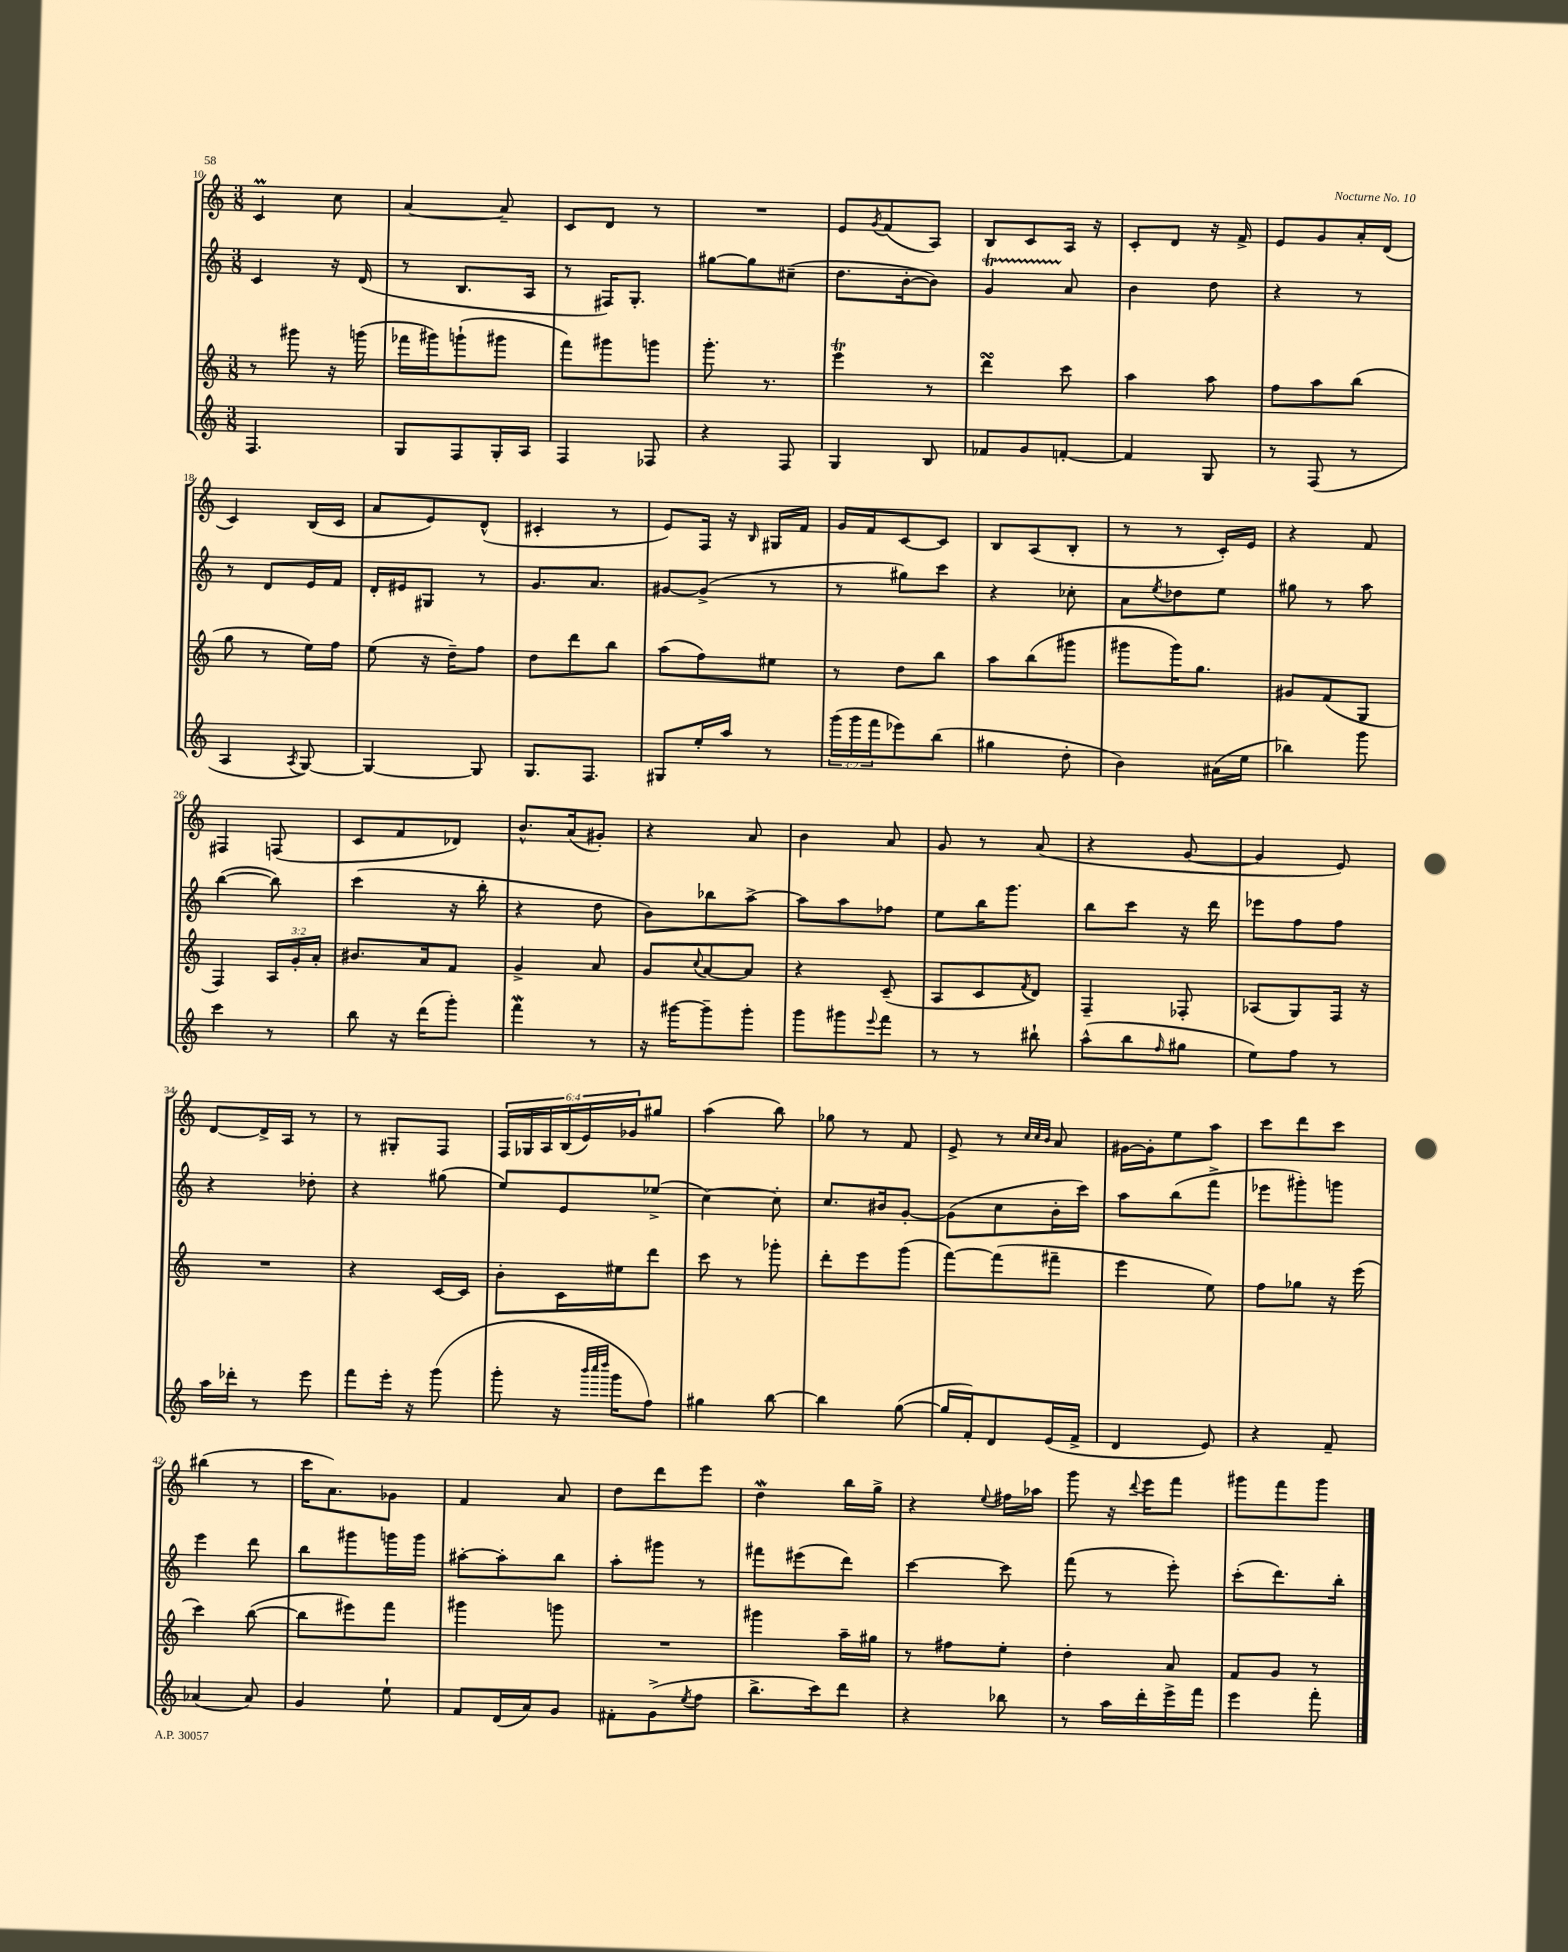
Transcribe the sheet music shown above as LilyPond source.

<<
\new StaffGroup <<
\new Staff = "s0" {
    \clef treble \key c \major \numericTimeSignature \time 3/8 \override Staff.TupletNumber.text = #tuplet-number::calc-fraction-text
    c'4\prall c''8 |
    a'4~ a'8-- |
    c'8 d'8 r8 |
    R4. |
    e'8 \acciaccatura { g'8 } f'8( a8) |
    b8 c'8 a16 r16 |
    c'8-. d'8 r16 f'16-> |
    e'8 g'8 a'16-. d'16( |
    c'4) b16( c'16 |
    a'8 e'8) d'8-^( |
    cis'4-. r8 |
    e'8) f16 r16 \grace { b16 } gis16 f'16 |
    g'16 f'16 c'8~ c'8 |
    b8 a8( b8-. |
    r8 r8 c'16-.) e'16 |
    r4 f'8 |
    fis4 f8( |
    c'8 f'8 des'8) |
    b'8.-^ a'16( gis'8-.) |
    r4 a'8 |
    b'4 a'8 |
    g'8 r8 a'8( |
    r4 g'8~ |
    g'4 e'8) |
    d'8~ d'16-> a16 r8 |
    r8 gis8-. f8 |
    \tuplet 6/4 { f16 ges16 a16 b16( e'16) ges'16 } gis''8 |
    a''4( b''8) |
    ges''8 r8 f'8 |
    e'8-> r8 \grace { c''32 c''32 b'32 } a'8 |
    gis'16~ gis'16-. e''8 a''8 |
    c'''8 d'''8 c'''8 |
    bis''4( r8 |
    c'''16 a'8.) ges'8 |
    f'4 a'8 |
    d''8 d'''8 e'''8 |
    d''4\mordent b''16 g''16-> |
    r4 \appoggiatura { e''8 } fis''16 aes''16 |
    g'''8 r16 \appoggiatura { d'''8 } e'''16 f'''8 |
    gis'''8 f'''8 gis'''8 \bar "|." |
}
\new Staff = "s1" {
    \clef treble \key c \major \numericTimeSignature \time 3/8
    c'4 r16 d'16( |
    r8 b8. a16 |
    r8 fis16) g8.-. |
    gis''8~ gis''8 cis''8--( |
    d''8. b'16~-. b'8) |
    g'4\startTrillSpan a'8\stopTrillSpan |
    b'4 d''8 |
    r4 r8 |
    r8 d'8 e'16 f'16 |
    d'16-. eis'16 gis8 r8 |
    g'8. a'8. |
    gis'8~ gis'8->( r8 |
    r8 gis''8) c'''8 |
    r4 ces''8-. |
    a'8 \acciaccatura { e''8 } des''8 e''8 |
    gis''8 r8 a''8 |
    b''4~( b''8) |
    c'''4( r16 b''16-. |
    r4 d''8 |
    b'8) bes''8 a''8~-> |
    a''8 a''8 fes''8 |
    e''8 b''16 g'''8. |
    b''8 c'''8 r16 d'''16 |
    ees'''8 f''8 f''8 |
    r4 des''8-. |
    r4 gis''8( |
    e''8) e'8 ees''8->( |
    c''4~) c''8-. |
    c''8. bis'16 g'8~-. |
    g'8( c''8 b'16-. c'''16) |
    a''8 b''8( f'''8-> |
    ees'''8 gis'''8-.) g'''8 |
    e'''4 d'''8 |
    b''8 gis'''8 g'''16 g'''16 |
    ais''8~-. ais''8-. b''8 |
    a''8-. gis'''8 r8 |
    fis'''8 eis'''8( d'''8) |
    c'''4~ c'''8 |
    f'''8( r8 e'''8-.) |
    c'''8-.( d'''8.) b''16-. \bar "|." |
}
\new Staff = "s2" {
    \clef treble \key c \major \numericTimeSignature \time 3/8 \override Staff.TupletNumber.text = #tuplet-number::calc-fraction-text
    r8 gis'''8 r16 g'''16( |
    fes'''16 gis'''16) g'''8-!( gis'''8 |
    f'''8) gis'''8 g'''8 |
    g'''8.-. r8. |
    e'''4\trill r8 |
    d'''4\turn c'''8 |
    a''4 a''8 |
    f''8 a''8 b''8( |
    g''8 r8 e''16) f''16 |
    e''8( r16 d''16--) f''8 |
    d''8 d'''8 b''8 |
    a''8( f''8) eis''8 |
    r8 d''8 b''8 |
    a''8 b''8( gis'''8 |
    gis'''8 gis'''16) g''8. |
    gis'8 f'8( g8 |
    f4) \tuplet 3/2 { a16 g'16-. a'16-. } |
    bis'8. a'16 f'8 |
    g'4-> a'8 |
    g'8 \appoggiatura { c''8 } a'8~ a'8 |
    r4 c'8--( |
    a8 c'8 \acciaccatura { f'8 } d'8) |
    f4-- fes8-. |
    aes8( g8) f16 r16 |
    R4. |
    r4 c'16~ c'16 |
    b'8-. c'16 eis''16 d'''8 |
    c'''8 r8 ges'''8-. |
    d'''8-. e'''8 g'''8( |
    f'''8~) f'''8( fis'''8-- |
    e'''4 e''8) |
    f''8 ges''8 r16 e'''16( |
    c'''4) b''8~( |
    b''8 eis'''8) f'''8 |
    gis'''4 g'''8 |
    R4. |
    gis'''4 a''16-- gis''16 |
    r8 fis''8 e''8-. |
    d''4-. a'8 |
    f'8 g'8 r8 \bar "|." |
}
\new Staff = "s3" {
    \clef treble \key c \major \numericTimeSignature \time 3/8 \override Staff.TupletNumber.text = #tuplet-number::calc-fraction-text
    f4. |
    g8 f8 g16-. a16 |
    f4 fes8 |
    r4 f8 |
    g4 b8 |
    fes'8 g'8 f'8~-. |
    f'4 g8 |
    r8 f8( r8 |
    a4 \acciaccatura { a8 } g8~) |
    g4~ g8 |
    g8. f8. |
    gis8 e''16-. a''16 r8 |
    \tuplet 3/2 { g'''16( g'''16 f'''16 } ees'''8) b''8( |
    gis''4 d''8-. |
    b'4) ais'16( e''16 |
    bes''4) g'''8 |
    c'''4 r8 |
    b''8 r16 d'''16( g'''8-.) |
    f'''4\mordent r8 |
    r16 gis'''16~ gis'''8-- gis'''8-. |
    g'''8 gis'''8 \appoggiatura { e'''8 } f'''8 |
    r8 r8 bis''8-! |
    a''8-^( b''8 \grace { f''16 } gis''8 |
    e''8) f''8 r8 |
    a''16 des'''16-. r8 e'''8 |
    f'''8 e'''16-. r16 g'''8( |
    g'''8-. r16 \grace { b'''32 c''''32 d''''32 } g'''16 f''8) |
    gis''4 b''8~ |
    b''4 g''8~( |
    g''16 f'16-.) d'8 e'16( f'16-> |
    d'4 e'8) |
    r4 f'8-- |
    aes'4( aes'8) |
    g'4 e''8-! |
    f'8 d'16( a'16) g'8 |
    fis'8-. g'8->( \acciaccatura { e''8 } f''8 |
    b''8.-> c'''16) d'''8 |
    r4 bes''8 |
    r8 a''16 d'''16-. e'''16-> f'''16 |
    e'''4 f'''8-. \bar "|." |
}
>>
>>
\layout { \context { \Score currentBarNumber = #10 } }
